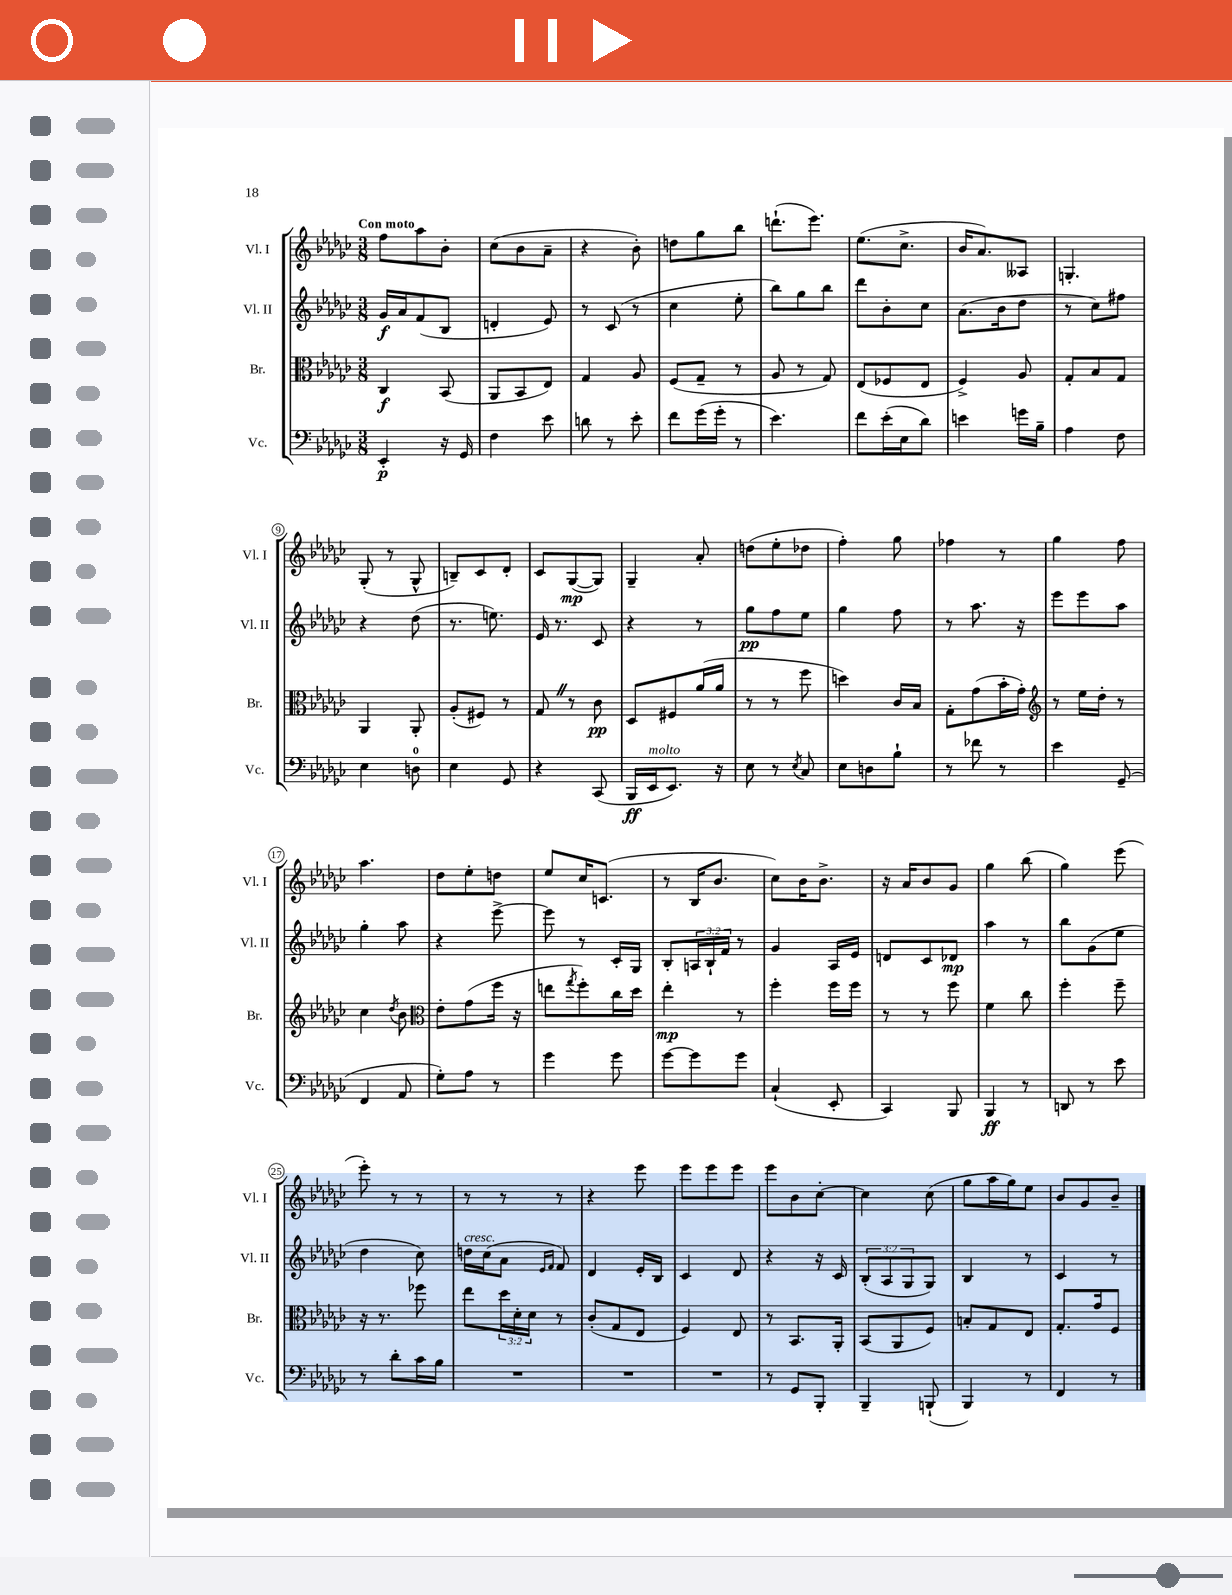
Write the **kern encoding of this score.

**kern	**kern	**kern	**kern
*staff4	*staff3	*staff2	*staff1
*clefF4	*clefC3	*clefG2	*clefG2
*k[b-e-a-d-g-c-]	*k[b-e-a-d-g-c-]	*k[b-e-a-d-g-c-]	*k[b-e-a-d-g-c-]
*M3/8	*M3/8	*M3/8	*M3/8
4EE-'/	4C-/	16g-/LL	8ff\L
.	.	16a-/J	.
.	.	(8f/	8aa-\
16r	(8BB-/	8B-/J	8b-'\J
16GG-/	.	.	.
=	=	=	=
4F\	8AA-/L	4d'/	(8cc-\L
.	8BB-/	.	8b-\
8e-\	8E-/J)	8e-/)	8a-~\J
=	=	=	=
8d\	4G-/	8r	4r
8r	.	(8c-/	.
8e-'\	8A-/	8r	8b-'\)
=	=	=	=
8f\L	(8F/L	4cc-\	8dd\L
(16g-\L	8G-~/J	.	8gg-\
16g-'\JJ	.	.	.
8r	8r	8ee-'\	8bb-\J
=	=	=	=
4.e-\)	8A-/	8bb-\L)	(8.ddd`\L
.	8r	8gg-\	.
.	.	.	8.eee-\J)
.	8G-/)	8bb-\J	.
=	=	=	=
8f\L	(8E-/L	8ddd-\L	(8.ee-\L
(16e-'\L	8F-/	8b-'\	.
16E-\J	.	.	8.cc-^\J
8d-\J)	8E-/J	8cc-\J	.
=	=	=	=
4e\	4F^/)	(8.a-\L	16b-/LK
.	.	.	8.a-/)
.	.	16b-\k	.
16g\LL	8A-/	8dd-\J	8A--/J
16B-~\JJ	.	.	.
=	=	=	=
4A-\	8G-'/L	8r	4.G'/
.	8B-/	8cc-\L)	.
8F\	8G-/J	8ff#\J	.
=	=	=	=
4E-\	4AA-/	4r	(8G-'/
.	.	.	8r
8D\	8AA-'/	(8dd-\	8G-^^/
=	=	=	=
4E-\	(8A-'/L	8.r	8B~/L)
.	8F#/J)	.	8c-/
.	.	8.ee\)	.
8GG-/	8r	.	8d-'/J
=	=	=	=
4r	8G-/	16e-/	8c-/L
.	.	8.r	.
.	8r	.	([8G-/
(8CC-/	8c-\	8c-/	8G-/]J)
=	=	=	=
16BBB-/LL	8D-/L	4r	4G-~/
16EE-/J	.	.	.
8.EE-/J)	8F#/	.	.
.	(16a-/L	8r	8a-'/
16r	16a-/JJ	.	.
=	=	=	=
8E-\	8r	8gg-\L	(8dd\L
8r	8r	8ff\	8ee-'\
8qE-/	.	.	.
8C-/	8ff\	8ee-\J	8dd-\J
=	=	=	=
8E-\L	4dd\)	4gg-\	4ff'\)
8D\	.	.	.
8B-`\J	16c-/LL	8ff\	8gg-\
.	16B-/JJ	.	.
=	=	=	=
8r	8G-'\L	8r	4ff-\
8f-\	(8g-\	8.aa-\	.
8r	16b-'\L	.	8r
.	16g-'\JJ)	16r	.
=	=	=	=
*	*clefG2	*	*
4e-\	8r	8eee-\L	4gg-\
.	16ee-\LL	8eee-\	.
.	16dd-'\JJ	.	.
(8GG-~/	8r	8aa-\J	8ff\
=	=	=	=
4FF/	4cc-\	4gg-'\	4.aa-\
.	8qdd-/	.	.
8AA-/	8b-\	8aa-\	.
=	=	=	=
*	*clefC3	*	*
8G-'\L)	8e-'\L	4r	8dd-\L
8A-\J	(8g-\	.	8ee-'\
8r	16ff\Jk	[8eee-^\	8dd\J
.	16r	.	.
=	=	=	=
4g-\	8ee\L	8eee-\]	8ee-/L
.	8qgg-/	.	.
.	8ff'\)	8r	16cc-/K
.	.	.	(8.c/J
8g-\	16cc-\L	16c-'/LL	.
.	16dd-\JJ	16G-/JJ	.
=	=	=	=
[8g-\L	4ee-'\	8B-'/L	8r
8g-\]	.	24A/L	16B-/LK
.	.	24B-`/	.
.	.	.	8.b-/J
.	.	24f/JJ	.
8g-\J	8r	8r	.
=	=	=	=
(4C-`/	4ff'\	4g-/	8cc-\L)
.	.	.	16b-\K
.	.	.	8.b-^\J
8EE-'/	16ff\LL	16A-/LL	.
.	16ff\JJ	16e-/JJ	.
=	=	=	=
4CC-/)	8r	8d/L	16r
.	.	.	16a-/LK
.	8r	8c-/	8b-/
8BBB-/	8ff\	8d-/J	8g-/J
=	=	=	=
4BBB-/	4f\	4aa-\	4gg-\
8r	8cc-\	8r	(8bb-\
=	=	=	=
8DD/	4ff'\	8bb-\L	4gg-\)
8r	.	(8g-\	.
8e-\	8ff~\	8ee-\J	(8eee-\
=	=	=	=
8r	16r	4dd-\	8eee-'\)
.	8.r	.	.
8d-'\L	.	.	8r
16c-\L	8ff-\	8cc-\)	8r
16B-\JJ	.	.	.
=	=	=	=
4.r	8ee-\L	16dd\LL	8r
.	.	(16cc-\J	.
.	24dd-\L	8a-\J	8r
.	24d-'\	.	.
.	24d-\JJ	.	.
.	.	16qqe-/LL	.
.	.	16qqf/JJ	.
.	8r	8f/)	8r
=	=	=	=
4.r	(8c-'/L	4d-/	4r
.	8G-/	.	.
.	8E-/J	16e-'/LL	8eee-\
.	.	16B-/JJ	.
=	=	=	=
4.r	4F/)	4c-/	8eee-\L
.	.	.	8eee-\
.	8E-/	8d-/	8eee-\J
=	=	=	=
8r	8r	4r	8eee-\L
8GG-/L	8.BB-/L	.	8b-\
8BBB-'/J	.	16r	[8cc-'\J
.	16AA-'/Jk	16c-/	.
=	=	=	=
4BBB-~/	(8BB-/L	(12B-'/L	4cc-\]
.	.	12A-/	.
.	8AA-/	.	.
.	.	12G-/	.
(8BBB`/	8F/J)	8G-/J)	(8cc-\
=	=	=	=
4BBB-/)	8B'/L	4B-/	8gg-\L
.	8G-/	.	16aa-\L
.	.	.	16gg-\J)
8r	8E-/J	8r	8ee-\J
=	=	=	=
4FF/	8.G-'/L	4c-/	8b-/L
.	.	.	8g-/
.	16g-/k	.	.
8r	8F/J	8r	8b-~/J
==	==	==	==
*-	*-	*-	*-
